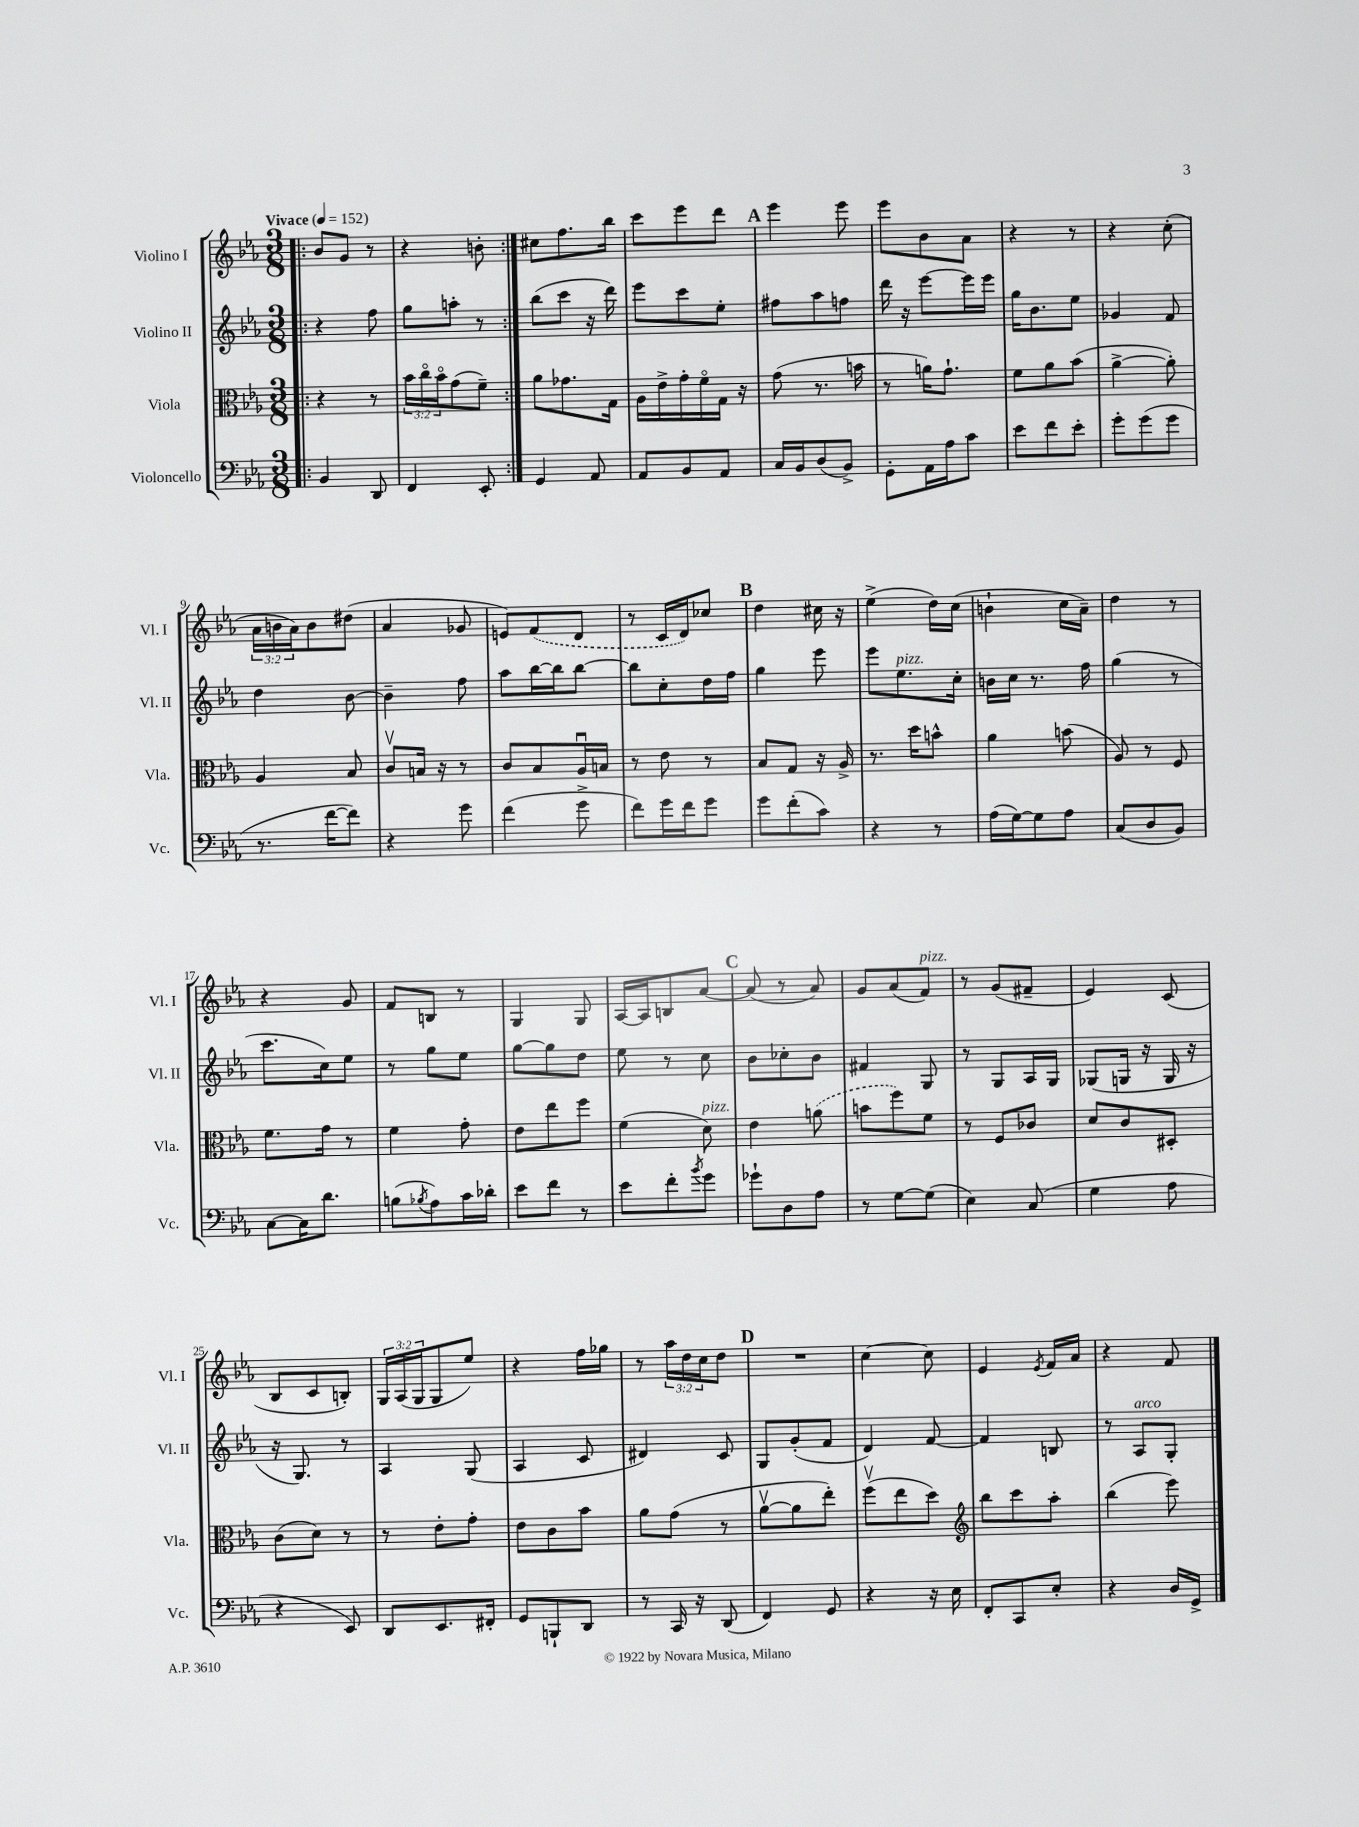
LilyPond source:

<<
\new StaffGroup <<
\new Staff = "s0" \with { instrumentName = "Violino I" shortInstrumentName = "Vl. I" } {
    \clef treble \key ees \major \numericTimeSignature \time 3/8 \override Staff.TupletNumber.text = #tuplet-number::calc-fraction-text \tempo "Vivace" 4 = 152
    \repeat volta 2 { \bar ".|:" bes'8 g'8 r8 |
    r4 b'8-. | }
    cis''8 f''8. bes''16 |
    c'''8 ees'''8 d'''8 |
    \mark \markup { \bold "A" } ees'''4 ees'''8 |
    ees'''8 bes'8 aes'8 |
    r4 r8 |
    r4 c''8-.( |
    \tuplet 3/2 { aes'16 b'16 aes'16) } b'8 dis''8( |
    aes'4 ges'8 |
    e'8) \once \slurDashed f'8( d'8 |
    r8 c'16 d'16) ces''8 |
    \mark \markup { \bold "B" } d''4 cis''16 r16 |
    ees''4->( d''16) c''16( |
    b'4-! c''16 aes'16--) |
    d''4 r8 |
    r4 g'8 |
    f'8 b8 r8 |
    g4 g8 |
    aes16~ aes16 b8 aes'8~ |
    \mark \markup { \bold "C" } aes'8( r8 aes'8) |
    g'8 aes'8( f'8^\markup { \italic "pizz." }) |
    r8 g'8( fis'8-- |
    ees'4) c'8( |
    bes8 c'8 b8-.) |
    \tuplet 3/2 { g16 aes16( g16 } g8 ees''8) |
    r4 f''16 ges''16 |
    r8 \tuplet 3/2 { aes''16 d''16 c''16 } d''8 |
    \mark \markup { \bold "D" } R4. |
    c''4~ c''8 |
    ees'4 \acciaccatura { ees'8 } f'16 aes'16 |
    r4 f'8 \bar "|." |
}
\new Staff = "s1" \with { instrumentName = "Violino II" shortInstrumentName = "Vl. II" } {
    \clef treble \key ees \major \numericTimeSignature \time 3/8
    \repeat volta 2 { \bar ".|:" r4 f''8 |
    g''8 a''8-. r8 | }
    bes''8( c'''8 r16 d'''16) |
    ees'''8 c'''8 ees''8-. |
    \mark \markup { \bold "A" } fis''8 aes''8 f''8 |
    d'''16 r16 ees'''8~ ees'''16 ees'''16 |
    g''16 bes'8. ees''8 |
    ges'4 f'8 |
    d''4 bes'8~ |
    bes'4-- f''8 |
    aes''8 bes''16~ bes''16 bes''8~ |
    bes''8 c''8-. d''16 f''16 |
    \mark \markup { \bold "B" } g''4 ees'''8 |
    ees'''8 ees''8.^\markup { \italic "pizz." } c''16-. |
    b'16 c''16 r8. f''16 |
    g''4( r8 |
    c'''8. c''16) ees''8 |
    r8 g''8 ees''8 |
    g''8~ g''8 d''8 |
    ees''8 r8 c''8 |
    \mark \markup { \bold "C" } bes'8 ces''8-. bes'8 |
    fis'4 g8 |
    r8 g8 aes16 g16 |
    ges8( g16 r16 g16 r16 |
    r16 g8.) r8 |
    aes4 g8( |
    aes4 c'8 |
    dis'4) c'8 |
    \mark \markup { \bold "D" } g8 g'8-.( f'8 |
    d'4) f'8~ |
    f'4 b8 |
    r8 aes8^\markup { \italic "arco" } g8-. \bar "|." |
}
\new Staff = "s2" \with { instrumentName = "Viola" shortInstrumentName = "Vla." } {
    \clef alto \key ees \major \numericTimeSignature \time 3/8 \override Staff.TupletNumber.text = #tuplet-number::calc-fraction-text
    \repeat volta 2 { \bar ".|:" r4 r8 |
    \tuplet 3/2 { bes'16 c''16\flageolet bes'16\flageolet } g'8( f'8--) | }
    aes'8 ges'8. g16 |
    aes16 ees'16-> g'16-. f'16\flageolet g16 r16 |
    \mark \markup { \bold "A" } g'8( r8. b'16 |
    r8 a'16) g'8.-! |
    f'8 aes'8 bes'8( |
    aes'4~-> aes'8-.) |
    aes4 bes8 |
    c'8\upbow b16 r16 r8 |
    c'8 bes8 aes16\downbow b16 |
    r8 ees'8 r8 |
    \mark \markup { \bold "B" } bes8 g8 r16 aes16-> |
    r8. d''16 b'8-^ |
    aes'4 b'8( |
    aes8) r8 f8 |
    f'8. g'16 r8 |
    f'4 g'8-. |
    ees'8 ees''8 f''8 |
    f'4( d'8^\markup { \italic "pizz." }) |
    \mark \markup { \bold "C" } ees'4 \once \slurDashed a'8( |
    b'8 f''8) f'8 |
    r8 f8 ces'8 |
    d'8 c'8 dis8-. |
    c'8( d'8) r8 |
    r8 ees'8-. g'8-. |
    ees'8 c'8 bes'8 |
    aes'8 g'8( r8 |
    \mark \markup { \bold "D" } aes'8~\upbow aes'8 ees''8-.) |
    f''8\upbow( ees''8 d''8) |
    \clef treble bes''8 c'''8 aes''8-. |
    bes''4( ees'''8) \bar "|." |
}
\new Staff = "s3" \with { instrumentName = "Violoncello" shortInstrumentName = "Vc." } {
    \clef bass \key ees \major \numericTimeSignature \time 3/8
    \repeat volta 2 { \bar ".|:" bes,4 d,8 |
    f,4 ees,8-. | }
    g,4 aes,8 |
    aes,8 bes,8 aes,8 |
    \mark \markup { \bold "A" } c16 bes,16 d8( bes,8->) |
    g,8-. aes,16 aes16 c'8 |
    ees'8 f'8 ees'8-. |
    g'8-. g'8( g'8 |
    r8. f'16~ f'8) |
    r4 g'8 |
    f'4( g'8-> |
    f'8) g'16 f'16 g'8 |
    \mark \markup { \bold "B" } g'8 f'8-.( c'8) |
    r4 r8 |
    aes16( g16~) g8 aes8 |
    c8( d8 bes,8) |
    c8~ c16 d'8. |
    b8( \acciaccatura { bes8 } aes8) c'16 des'16-. |
    ees'8 f'8 r8 |
    ees'8 f'8-. \acciaccatura { bes'8 } g'8 |
    \mark \markup { \bold "C" } ges'8-! d8 aes8 |
    r8 g8~ g8( |
    ees4) c8( |
    g4 aes8 |
    r4 ees,8) |
    d,8 ees,8. fis,16-. |
    g,8 b,,8-! d,8 |
    r8 c,16 r16 d,8( |
    \mark \markup { \bold "D" } f,4) g,8 |
    r4 r16 ees16 |
    f,8-. c,8 ees8-. |
    r4 d16 g,16-> \bar "|." |
}
>>
>>
